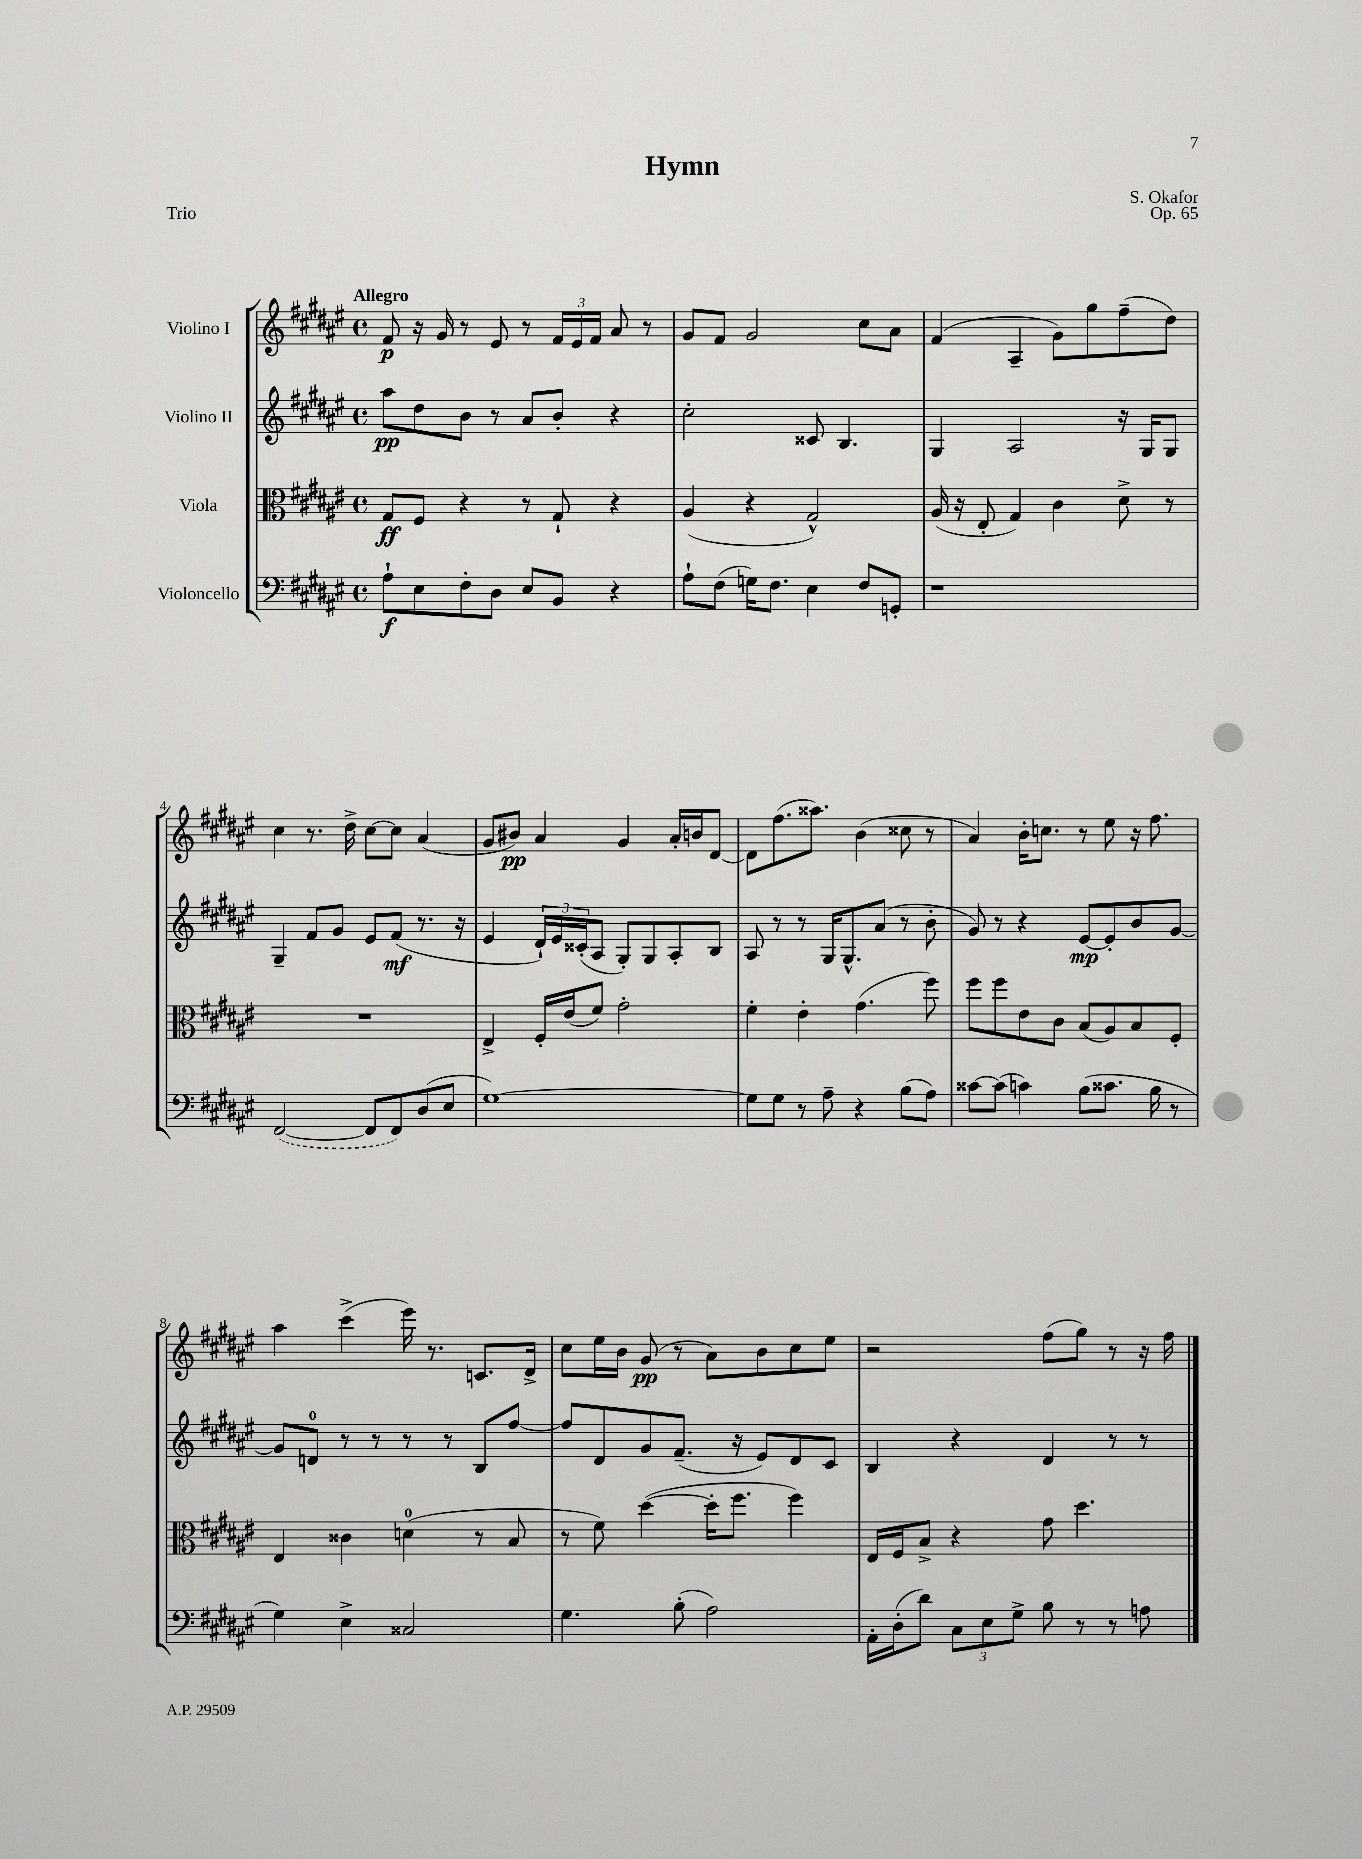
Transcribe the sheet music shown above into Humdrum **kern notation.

**kern	**kern	**kern	**kern
*staff4	*staff3	*staff2	*staff1
*clefF4	*clefC3	*clefG2	*clefG2
*k[f#c#g#d#a#e#]	*k[f#c#g#d#a#e#]	*k[f#c#g#d#a#e#]	*k[f#c#g#d#a#e#]
*M4/4	*M4/4	*M4/4	*M4/4
*met(c)	*met(c)	*met(c)	*met(c)
8A#`	8G#	8aa#	8f#
8E#	8F#	8dd#	16r
.	.	.	16g#
8F#'	4r	8b	8r
8D#	.	8r	8e#
8E#	8r	8a#	8r
8BB	8G#`	8b'	24f#
.	.	.	24e#
.	.	.	24f#
4r	4r	4r	8a#
.	.	.	8r
=	=	=	=
8A#`	(4A#	2cc#'	8g#
(8F#	.	.	8f#
16G)	4r	.	2g#
8.F#	.	.	.
4E#	2G#^^)	8c##	.
.	.	4.B	.
8F#	.	.	8cc#
8GG'	.	.	8a#
=	=	=	=
1r	(16A#	4G#	(4f#
.	16r	.	.
.	8E#'	.	.
.	4G#)	2A#	4A#~
.	4c#	.	8g#)
.	.	.	8gg#
.	8d#^	16r	(8ff#~
.	.	16G#	.
.	8r	8G#	8dd#)
=	=	=	=
([2FF#	1r	4G#~	4cc#
.	.	8f#	8.r
.	.	8g#	.
.	.	.	16dd#^
8FF#]	.	8e#	[8cc#
8FF#)	.	(8f#	8cc#]
(8D#	.	8.r	(4a#
8E#	.	.	.
.	.	16r	.
=	=	=	=
[1G#)	4E#^	4e#	8g#
.	.	.	8b#)
.	16F#'	24d#`)	4a#
.	.	24e#	.
.	(16e#	.	.
.	.	(24c##'	.
.	8f#)	8A#	.
.	2g#'	8G#')	4g#
.	.	8G#	.
.	.	8A#'	16a#'
.	.	.	16b
.	.	8B	[8d#
=	=	=	=
8G#]	4f#'	8A#	8d#]
8G#	.	8r	(8.ff#
8r	4e#'	8r	.
.	.	.	8.aa##)
8A#~	.	16G#	.
.	.	8.G#^^	.
4r	(4.g#	.	(4b
.	.	(8a#	.
(8B	.	8r	8cc##
8A#)	8ff#)	8b'	8r
=	=	=	=
[8c##	8ff#	8g#)	4a#)
(8c##]	8ff#	8r	.
4c)	8e#	4r	16b'
.	.	.	8.cc
.	8c#	.	.
(8B	(8B	[8e#	8r
8.c##	8A#)	8e#']	8ee#
.	8B	8b	16r
16B	.	.	8.ff#
8r	8F#'	[8g#	.
=	=	=	=
4G#)	4E#	8g#]	4aa#
.	.	8d	.
4E#^	4c##	8r	(4ccc#^
.	.	8r	.
2C##	(4d	8r	16eee#)
.	.	.	8.r
.	.	8r	.
.	8r	8B	8.c
.	8B	[8ff#	.
.	.	.	16d#^
=	=	=	=
4.G#	8r	8ff#]	8cc#
.	8f#)	8d#	16ee#
.	.	.	16b
.	([4dd#	8g#	(8g#
(8B'	.	(8.f#~	8r
2A#)	16dd#']	.	8a#)
.	8.ff#	16r	.
.	.	8e#)	8b
.	4ff#)	8d#	8cc#
.	.	8c#	8ee#
=	=	=	=
16AA#'	16E#	4B	2r
(16D#'	16F#	.	.
8d#)	8B^	.	.
12C#	4r	4r	.
12E#	.	.	.
12G#^	.	.	.
8B	8g#	4d#	(8ff#
8r	4.dd#	.	8gg#)
8r	.	8r	8r
8A	.	8r	16r
.	.	.	16ff#
==	==	==	==
*-	*-	*-	*-
